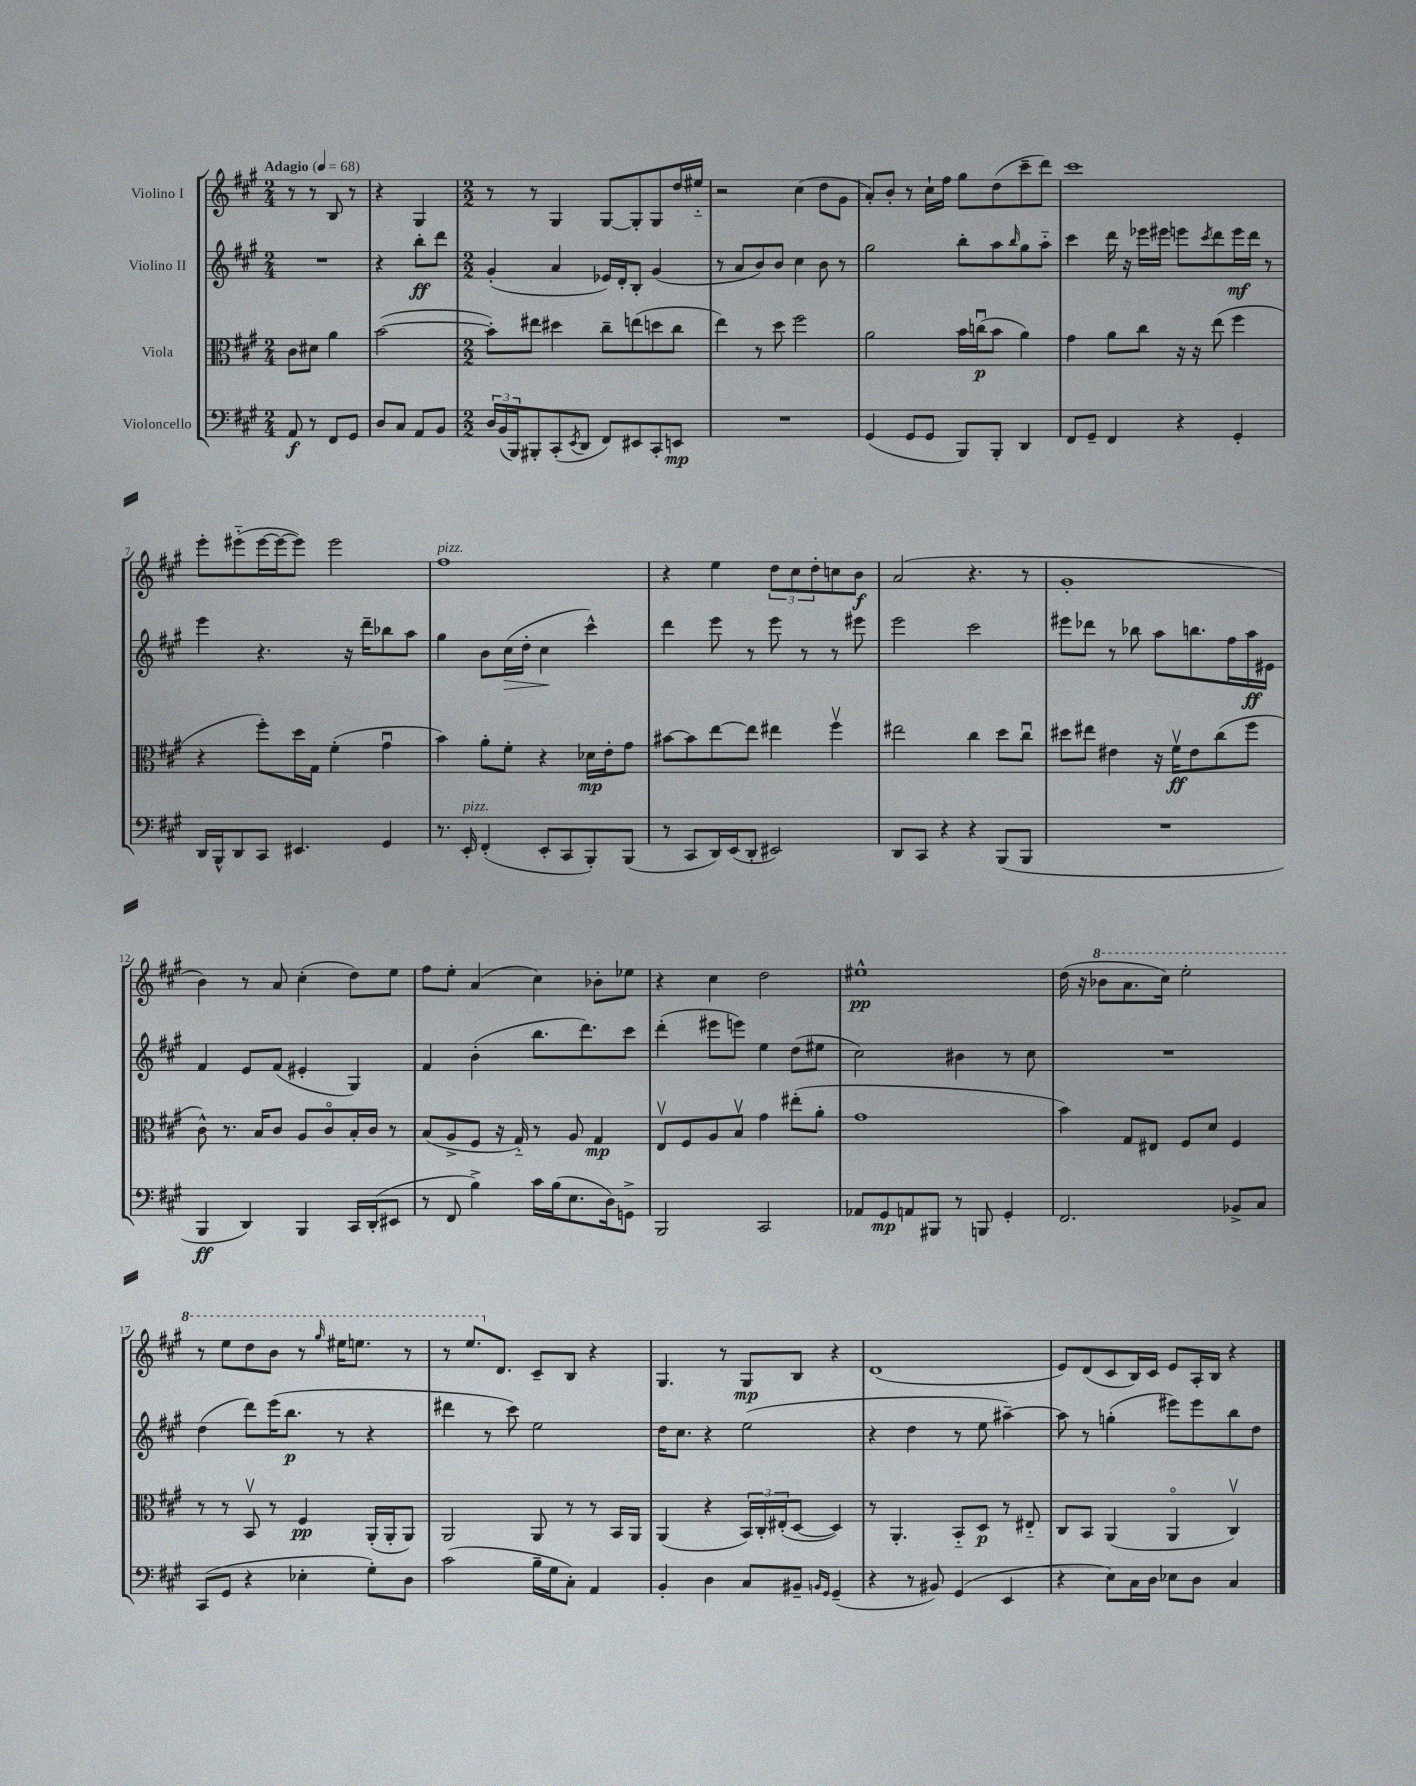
<<
\new StaffGroup <<
\new Staff = "s0" \with { instrumentName = "Violino I" } {
    \clef treble \key a \major \numericTimeSignature \time 2/4 \tempo "Adagio" 4 = 68
    r8 r8 b8 r8 |
    r4 gis4 |
    \numericTimeSignature \time 2/2 r8 r8 gis4 gis8~ gis8-. gis8 d''16 eis''16-_ |
    r2 cis''4( d''8 gis'8 |
    a'8-.) b'8-. r8 cis''16-! fis''16 gis''8 d''8( cis'''8-- d'''8) |
    cis'''1 |
    e'''8-. eis'''8-_( eis'''16~ eis'''16~ eis'''8) eis'''2 |
    fis''1^\markup { \italic "pizz." } |
    r4 e''4 \tuplet 3/2 { d''8 cis''8 d''8-. } c''8 b'8\f |
    a'2( r4. r8 |
    gis'1-. |
    b'4) r8 a'8 cis''4-.( d''8) e''8 |
    fis''8 e''8-. a'4( cis''4) bes'8-. ees''8 |
    r4 cis''4 d''2 |
    eis''1-^\pp |
    d''16( r16 \ottava #1 bes''8 a''8. cis'''16) e'''2-. |
    r8 e'''8 d'''8 b''8 r8 \grace { gis'''16 } eis'''16 e'''8. r8 |
    r8 e'''8. \ottava #0 d'8. cis'8-- b8 r4 |
    gis4. r8 gis8\mp b8 r4 |
    d'1( |
    e'8) d'8( cis'8 b16) cis'16 e'8 a16-. b16 r4 \bar "|." |
}
\new Staff = "s1" \with { instrumentName = "Violino II" } {
    \clef treble \key a \major \numericTimeSignature \time 2/4
    R2 |
    r4 b''8-.\ff d'''8 |
    \numericTimeSignature \time 2/2 gis'4-.( a'4 ees'16) d'16-. b8-. gis'4( |
    r8 a'8 b'8) b'8 cis''4 b'8 r8 |
    gis''2 b''8-. a''8 \grace { b''16 } gis''8 a''8-_ |
    cis'''4 d'''16 r16 ees'''16 eis'''16 e'''8 \acciaccatura { cis'''8 } d'''8 e'''16\mf d'''16 r8 |
    e'''4 r4. r16 d'''16-- bes''8 a''8 |
    gis''4 b'8 cis''16\>( d''16-. cis''4\! cis'''4-^) |
    d'''4 e'''8 r8 e'''8 r8 r8 eis'''8 |
    e'''2 cis'''2 |
    eis'''8 des'''8 r8 bes''8 a''8 b''8. fis''16 a''16\ff eis'16 |
    fis'4 e'8 fis'8( eis'4-. gis4) |
    fis'4 b'4-.( b''8. d'''8.) cis'''8 |
    d'''4-.( eis'''8 e'''8) e''4 d''8( eis''8 |
    cis''2) bis'4 r8 cis''8 |
    R1 |
    d''4( d'''8) e'''16( b''8.\p r8 r4 |
    dis'''4 r8 cis'''8) e''2 |
    d''16 cis''8. r4 e''2( |
    r4 d''4 r8 e''8 ais''4~--) |
    ais''8 r8 g''4-.( eis'''8) eis'''8 b''8 d''8 \bar "|." |
}
\new Staff = "s2" \with { instrumentName = "Viola" } {
    \clef alto \key a \major \numericTimeSignature \time 2/4
    cis'8 dis'8 a'4 |
    b'2~( |
    \numericTimeSignature \time 2/2 b'8-.) eis''8 dis''4 cis''8-- e''8( d''8 cis''8 |
    e''4) r8 d''8 fis''2 |
    a'2 b'16 c''16\downbow\p( b'8 a'4) |
    gis'4 a'8 cis''8 r16 r16 e''8( fis''4 |
    r4 fis''8-.) d''16 gis16 fis'4-.( gis'4\downbow |
    b'4) a'8-. fis'8-. r4 des'16\mp e'16-. gis'8 |
    bis'8~ bis'8 e''8~ e''8 eis''4 fis''4\upbow |
    eis''2 cis''4 d''8 cis''8\downbow |
    dis''8 eis''8 eis'4 r16 fis'16\upbow\ff eis'8 cis''8( fis''8 |
    cis'8-^) r8. b16 cis'8 a8 cis'8\flageolet b16-. cis'16 r8 |
    b8( a8-> fis8 r16 gis16-_) r8 a8 gis4\mp |
    e8\upbow fis8 a8 b8\upbow gis'4 eis''8-.( a'8-. |
    gis'1 |
    b'4) gis8 eis8 fis8 d'8 fis4 |
    r8 r8 b,8\upbow r8 fis4\pp a,16-.( a,16-. a,8) |
    a,2 a,8 r8 r8 b,16 a,16 |
    a,4( r4 \tuplet 3/2 { b,16) cis16-. eis16-.( } d8~ d4) |
    r8 a,4.-. b,8-_ d8\p r8 eis8-_ |
    cis8 b,8 a,4( a,4\flageolet cis4\upbow) \bar "|." |
}
\new Staff = "s3" \with { instrumentName = "Violoncello" } {
    \clef bass \key a \major \numericTimeSignature \time 2/4
    a,8\f r8 fis,8 gis,8 |
    d8 cis8 a,8 b,8 |
    \numericTimeSignature \time 2/2 \tuplet 3/2 { d16 b,16( b,,16) } bis,,8-. cis,8-.( \acciaccatura { e,8 } d,8 fis,8) eis,8 cis,8-. e,8\mp |
    R1 |
    gis,4( gis,8 gis,8 b,,8) b,,8-. d,4 |
    fis,8 gis,8-- fis,4 r4 gis,4-. |
    d,16 b,,16-^ d,8 cis,8 eis,4. gis,4 |
    r8. e,16-.^\markup { \italic "pizz." } fis,4-.( e,8-. cis,8 b,,8-.) b,,8( |
    r8 cis,8 d,16) e,16( d,8-. eis,2) |
    d,8 cis,8 r4 r4 b,,8( b,,8 |
    R1 |
    b,,4\ff d,4) b,,4 cis,16 d,16-.( eis,8 |
    r8 fis,8 b4->) cis'16 b16( e8. d16) g,8-> |
    b,,2 cis,2 |
    aes,8 gis,8\mp a,8 bis,,8 r8 b,,8 gis,4-. |
    fis,2. bes,8-> cis8 |
    cis,8( gis,8 r4 ees4-. gis8-.) d8 |
    cis'2( b16-- gis16 cis8-.) a,4 |
    b,4-. d4 cis8 bis,8-- \grace { b,16 gis,16 } gis,4--( |
    r4 r8 bis,8) gis,4( e,4 |
    r4 e8) cis16 d16 ees8 d8 cis4 \bar "|." |
}
>>
>>
